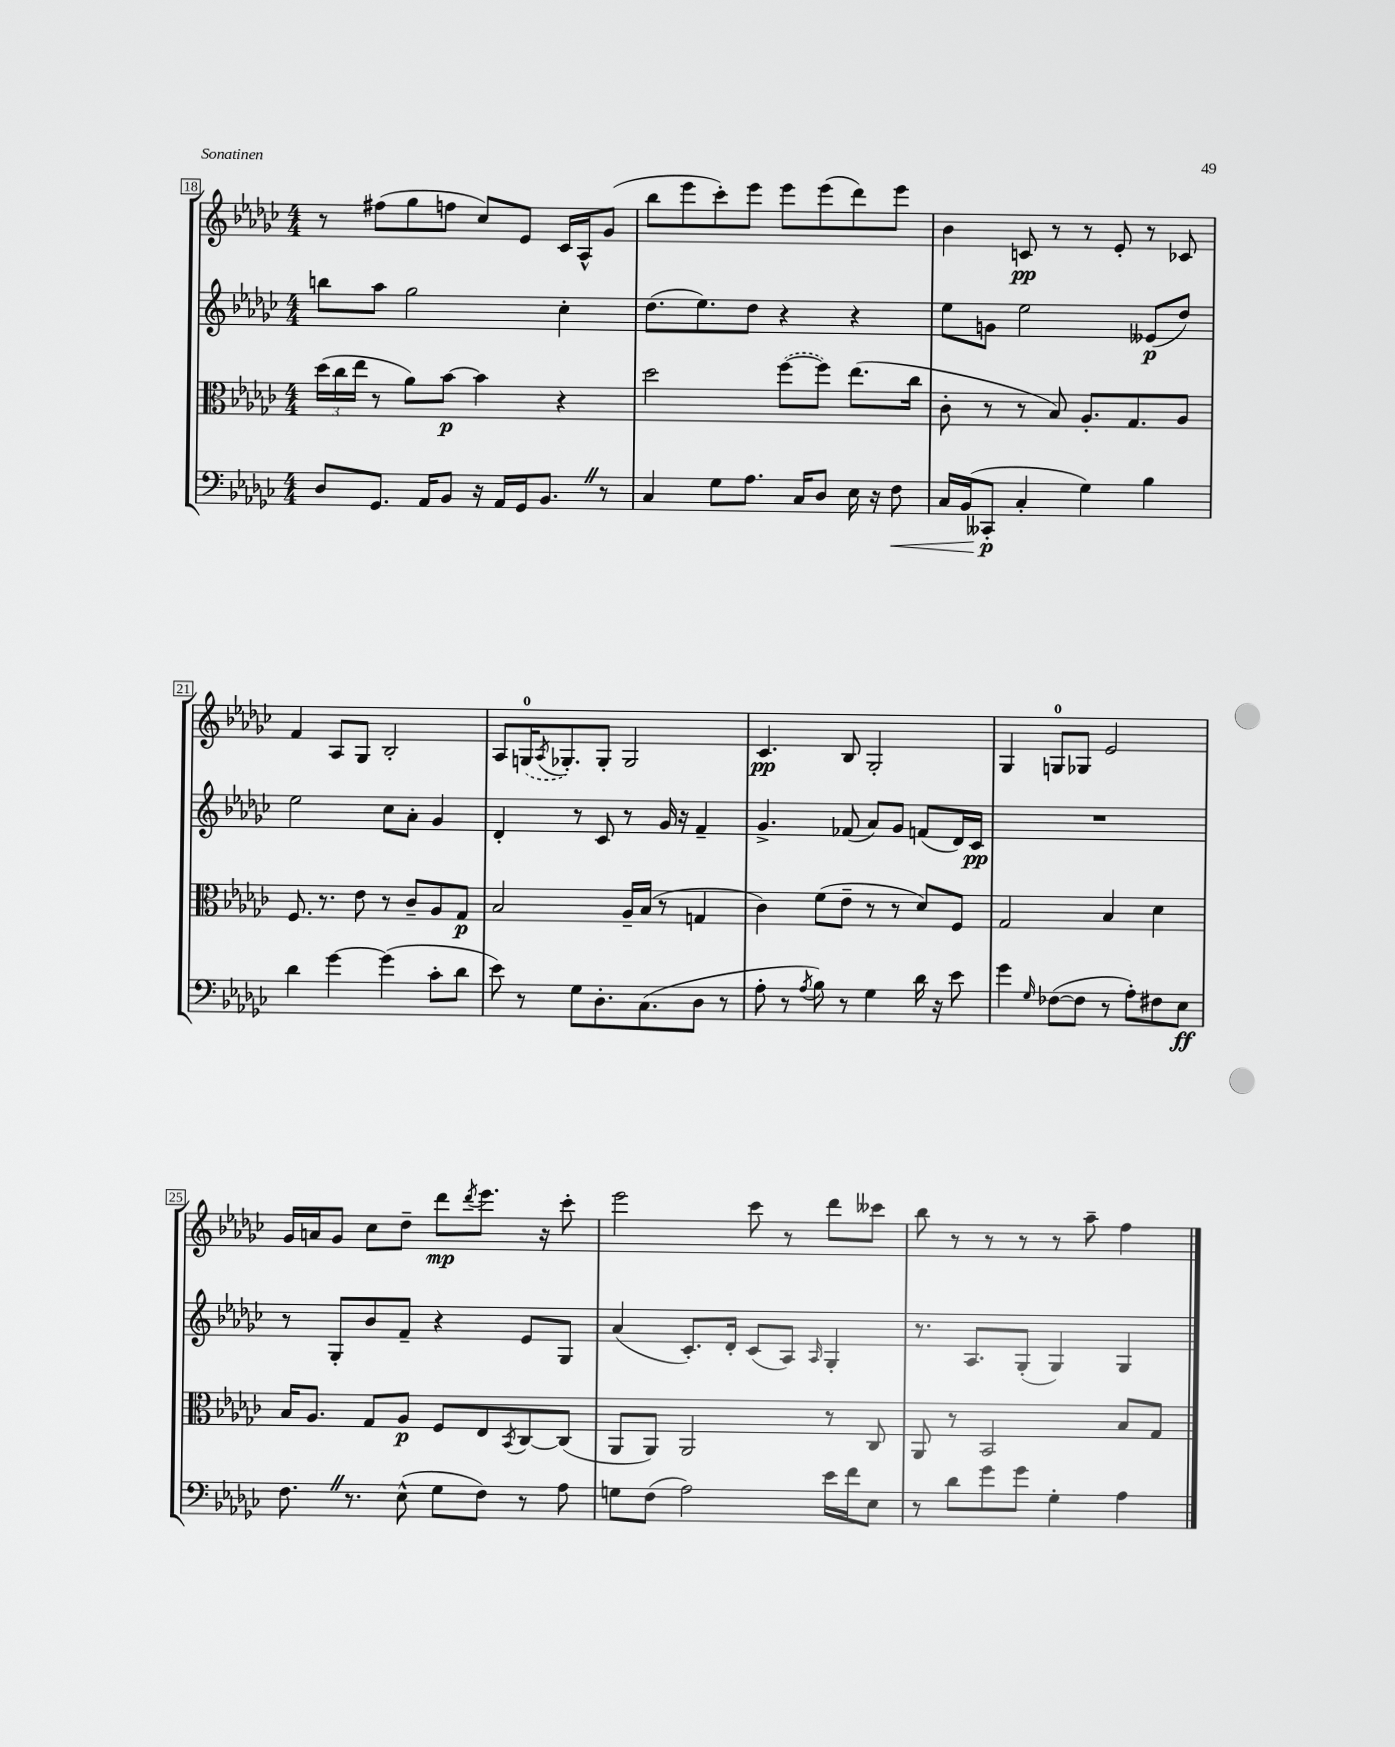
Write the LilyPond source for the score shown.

<<
\new StaffGroup <<
\new Staff = "s0" {
    \clef treble \key ges \major \numericTimeSignature \time 4/4
    r8 fis''8( ges''8 f''8 ces''8) ees'8 ces'16 aes16-^ ges'8( |
    bes''8 ees'''8 ces'''8-.) ees'''8 ees'''8 ees'''8( des'''8) ees'''8 |
    bes'4 c'8\pp r8 r8 ees'8-. r8 ces'8 |
    f'4 aes8 ges8 bes2-. |
    aes8 \once \slurDashed g16-0( \acciaccatura { aes8 } ges8.-.) ges8-. ges2 |
    ces'4.\pp bes8 ges2-. |
    ges4 g8-0 ges8 ees'2 |
    ges'16 a'16 ges'8 ces''8 des''8-- des'''8\mp \acciaccatura { des'''8 } ees'''8. r16 ces'''8-. |
    ees'''2 ces'''8 r8 des'''8 ceses'''8 |
    bes''8 r8 r8 r8 r8 aes''8-- f''4 \bar "|." |
}
\new Staff = "s1" {
    \clef treble \key ges \major \numericTimeSignature \time 4/4
    b''8 aes''8 ges''2 ces''4-. |
    des''8.( ees''8.) des''8 r4 r4 |
    ees''8 g'8 ees''2 eeses'8\p( des''8) |
    ees''2 ces''8 aes'8-. ges'4 |
    des'4-. r8 ces'8 r8 ges'16 r16 f'4-- |
    ges'4.-> fes'8( aes'8) ges'8 f'8( des'16) ces'16\pp |
    R1 |
    r8 ges8-. bes'8 f'8-- r4 ees'8 ges8 |
    aes'4( ces'8.-.) des'16-. ces'8( aes8) \grace { aes16 } ges4-. |
    r8. aes8. ges8-.( ges4) ges4 \bar "|." |
}
\new Staff = "s2" {
    \clef alto \key ges \major \numericTimeSignature \time 4/4
    \tuplet 3/2 { des''16( ces''16 ees''16 } r8 aes'8) bes'8~\p bes'4 r4 |
    des''2 \once \slurDashed f''8~( f''8) ees''8.( ces''16 |
    ces'8-. r8 r8 bes8) aes8.-. ges8. aes8 |
    f8. r8. ees'8 r8 ces'8-- aes8 ges8\p |
    bes2 aes16-- bes16( r8 g4 |
    ces'4) f'8( ees'8-- r8 r8 des'8) f8 |
    ges2 bes4 des'4 |
    bes16 aes8. ges8 aes8\p f8 ees8 \acciaccatura { bes,8 } ces8~ ces8( |
    aes,8 aes,8) aes,2 r8 ces8 |
    aes,8 r8 bes,2 bes8 ges8 \bar "|." |
}
\new Staff = "s3" {
    \clef bass \key ges \major \numericTimeSignature \time 4/4
    des8 ges,8. aes,16 bes,8 r16 aes,16 ges,16 bes,8. \once \override BreathingSign.text = \markup { \musicglyph "scripts.caesura.straight" } \breathe r8 |
    ces4 ges8 aes8. ces16 des8 ees16 r16 f8\< |
    ces16 bes,16( ceses,8-.\p\! ces4-. ges4) bes4 |
    des'4 ges'4~ ges'4( ces'8-. des'8 |
    ees'8) r8 ges8 des8.-. ces8.( des8 r8 |
    aes8-. r8 \acciaccatura { aes8 } bes8) r8 ges4 des'16 r16 ees'8 |
    ges'4 \grace { ges16 } fes8~( fes8 r8 aes8-.) fis8 ees8\ff |
    f8. \once \override BreathingSign.text = \markup { \musicglyph "scripts.caesura.straight" } \breathe r8. ees8-^( ges8 f8) r8 aes8 |
    g8 f8( aes2) ees'16 f'16 ees8 |
    r8 des'8 ges'8 ges'8 ges4-. aes4 \bar "|." |
}
>>
>>
\layout { \context { \Score currentBarNumber = #18 \override BarNumber.stencil = #(make-stencil-boxer 0.1 0.3 ly:text-interface::print) } }
